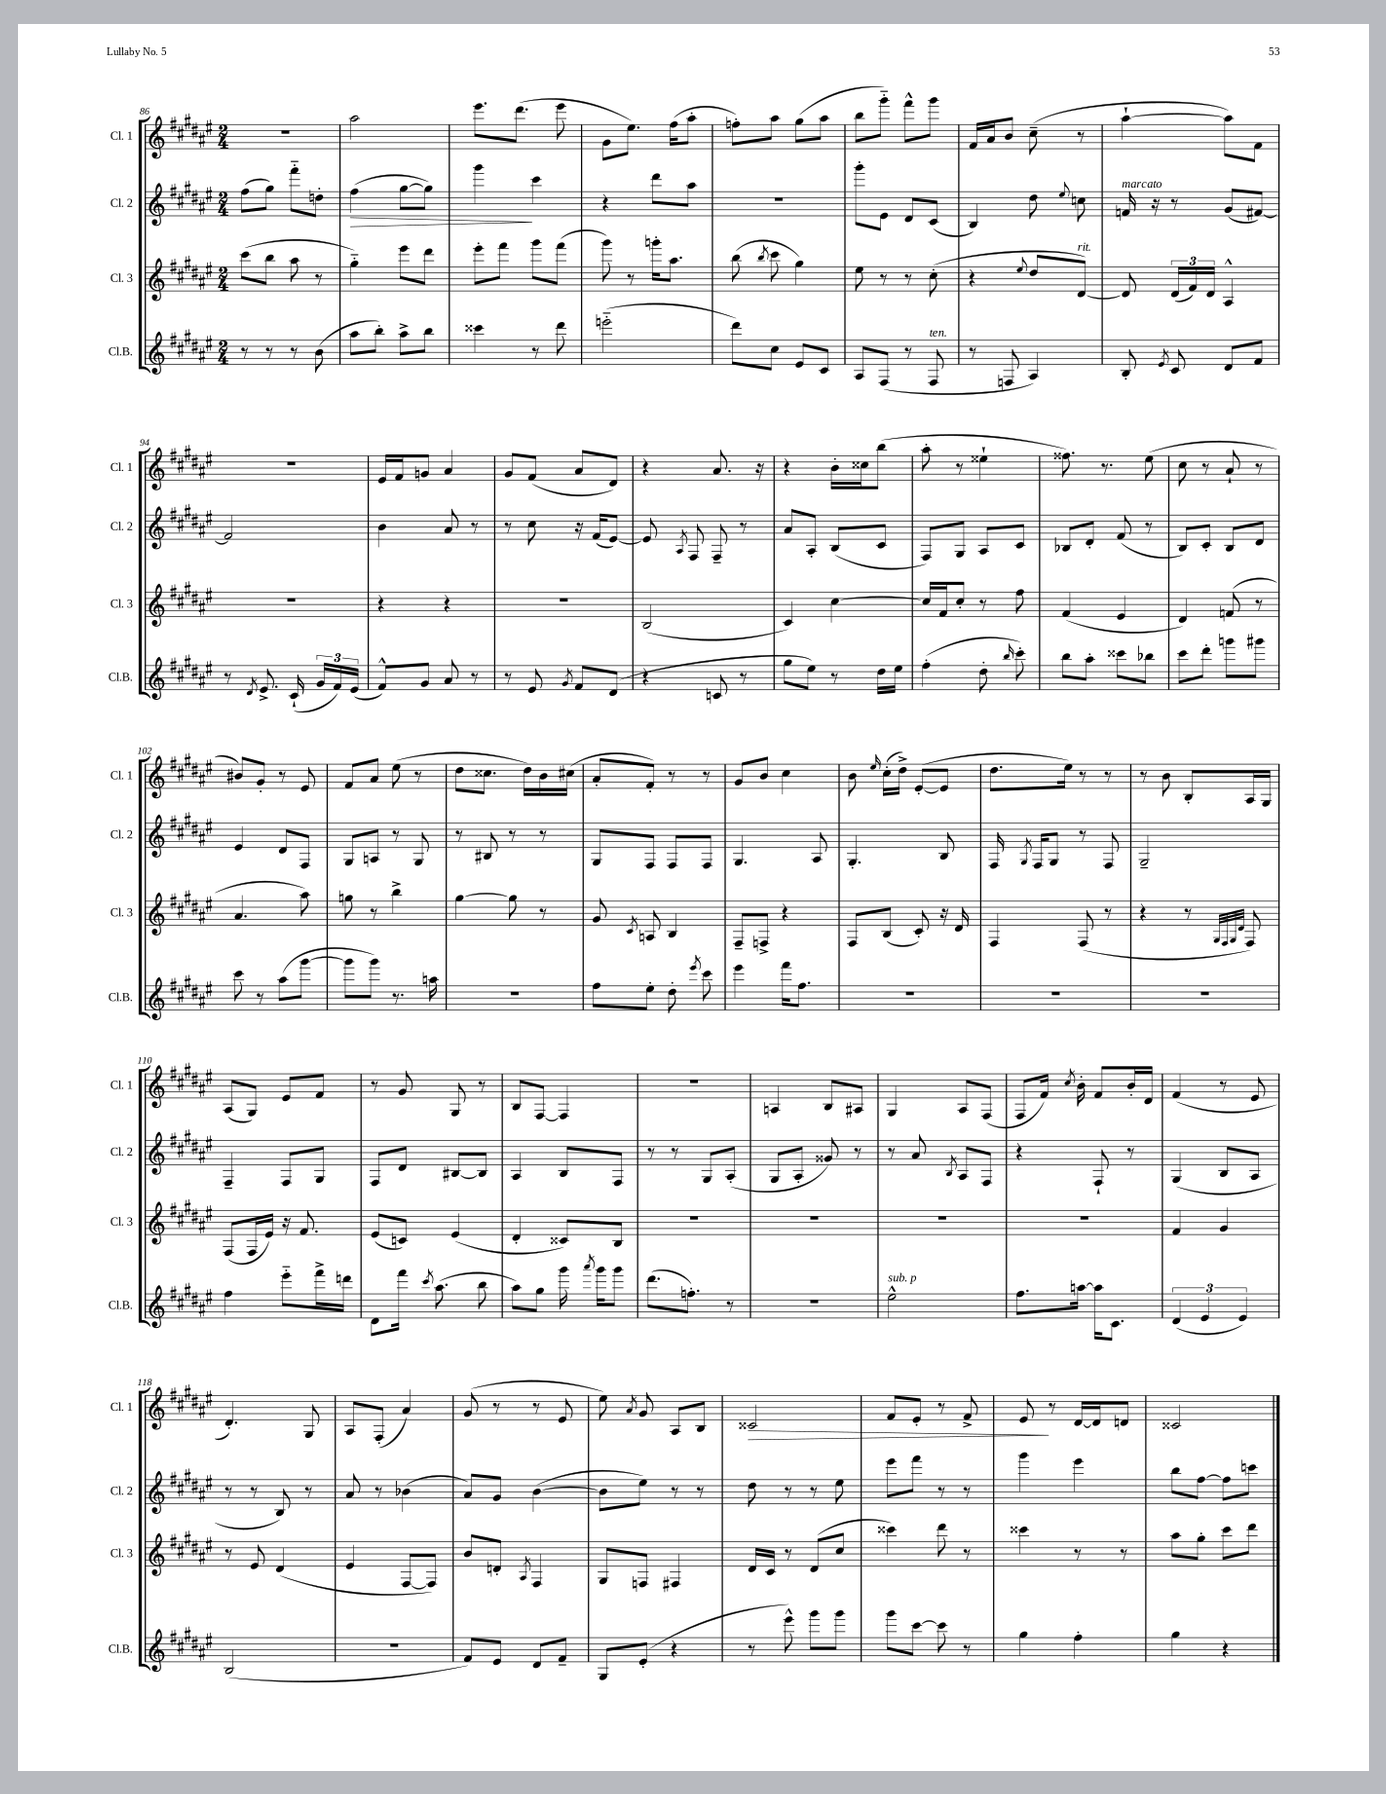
<<
\new StaffGroup <<
\new Staff = "s0" \with { instrumentName = "Cl. 1" shortInstrumentName = "Cl. 1" } {
    \clef treble \key fis \major \numericTimeSignature \time 2/4
    \autoBeamOff r2 |
    ais''2 |
    eis'''8.[ dis'''8.]( eis'''8 |
    gis'8[ eis''8.]) fis''16[( ais''8]-. |
    f''8[-.) ais''8] gis''8[( ais''8] |
    b''8[ gis'''8]-_) fis'''8[-^ gis'''8] |
    fis'16[ ais'16 b'8] cis''8--( r8 |
    ais''4~-! ais''8[) fis'8] |
    R2 |
    eis'16[ fis'16 g'8] ais'4 |
    gis'8[ fis'8]( ais'8[ dis'8]) |
    r4 ais'8. r16 |
    r4 b'16[-. cisis''16 b''8]( |
    ais''8-. r8 eisis''4-! |
    fisis''8.) r8. eis''8( |
    cis''8 r8 ais'8-! r8 |
    bis'8[) gis'8]-. r8 eis'8 |
    fis'8[ ais'8] eis''8( r8 |
    dis''8[ cisis''8.] dis''16[) b'16 cis''16]( |
    ais'8[-. fis'8]-.) r8 r8 |
    gis'8[ b'8] cis''4 |
    b'8 \grace { eis''16 } cis''16[-.( dis''16]->) eis'8[~-.( eis'8] |
    dis''8.[ eis''16]) r8 r8 |
    r8 b'8 b8[-. ais16 gis16] |
    ais8[( gis8]) eis'8[ fis'8] |
    r8 gis'8 gis8 r8 |
    b8[ fis8]~ fis4 |
    r2 |
    a4 b8[ ais8] |
    gis4 ais8[ fis8]( |
    fis8[ fis'16]) \acciaccatura { cis''8 } b'16-. fis'8[ b'16-. dis'16] |
    fis'4( r8 eis'8 |
    dis'4.-.) gis8 |
    ais8[ fis8]-.( ais'4) |
    gis'8( r8 r8 eis'8 |
    eis''8) \acciaccatura { ais'8 } gis'8 ais8[ b8] |
    cisis'2\> |
    fis'8[ eis'8]-. r8 fis'8-> |
    eis'8\! r8 dis'16[~ dis'16 d'8] |
    cisis'2 \bar "|." |
}
\new Staff = "s1" \with { instrumentName = "Cl. 2" shortInstrumentName = "Cl. 2" } {
    \clef treble \key fis \major \numericTimeSignature \time 2/4
    \autoBeamOff fis''8[( gis''8]) fis'''8[-_ d''8]-. |
    fis''4\>( gis''8[~ gis''8]) |
    gis'''4\! cis'''4 |
    r4 dis'''8[ ais''8] |
    R2 |
    gis'''8[-. eis'8] dis'8[ cis'8]( |
    b4) dis''8 \appoggiatura { eis''8 } c''8 |
    f'16^\markup { \italic "marcato" } r16 r8 gis'8[( fis'8]~) |
    fis'2 |
    b'4 ais'8 r8 |
    r8 cis''8 r16 fis'16[( eis'8]~) |
    eis'8 \acciaccatura { ais8 } fis8 fis8-- r8 |
    ais'8[ ais8]-. b8[( cis'8] |
    fis8[) gis8] ais8[ cis'8] |
    bes8[ dis'8]-. fis'8( r8 |
    b8[) cis'8]-. b8[ dis'8] |
    eis'4 dis'8[ fis8] |
    gis8[ a8] r8 gis8 |
    r8 bis8 r8 r8 |
    gis8[ fis8] fis8[ fis8] |
    gis4. ais8 |
    gis4.-. b8 |
    fis16 \acciaccatura { gis8 } fis16[ gis8] r8 fis8 |
    gis2-- |
    fis4-- fis8[ gis8] |
    fis8[ dis'8] bis8[~ bis8] |
    ais4 b8[ fis8] |
    r8 r8 gis8[ ais8]-.( |
    gis8[ ais8]-. gisis'8) r8 |
    r8 ais'8 \acciaccatura { b8 } ais8[ fis8] |
    r4 fis8-! r8 |
    gis4( b8[ ais8] |
    r8 r8 b8) r8 |
    ais'8 r8 bes'4( |
    ais'8[) gis'8] b'4~( |
    b'8[ eis''8]) r8 r8 |
    dis''8 r8 r8 eis''8 |
    eis'''8[ fis'''8] r8 r8 |
    gis'''4 eis'''4 |
    b''8[ fis''8]~ fis''8[ c'''8] \bar "|." |
}
\new Staff = "s2" \with { instrumentName = "Cl. 3" shortInstrumentName = "Cl. 3" } {
    \clef treble \key fis \major \numericTimeSignature \time 2/4
    \autoBeamOff cis'''8[( b''8] ais''8 r8 |
    gis''4-_) eis'''8[ dis'''8] |
    eis'''8[-. fis'''8] gis'''8[ fis'''8]( |
    gis'''8) r8 g'''16[-. ais''8.] |
    b''8( \acciaccatura { b''8 } cis'''8 gis''4) |
    eis''8 r8 r8 cis''8-.( |
    r4 \appoggiatura { eis''8 } dis''8[ dis'8]~^\markup { \italic "rit." }) |
    dis'8 \tuplet 3/2 { dis'16[( fis'16) dis'16] } ais4-^ |
    R2 |
    r4 r4 |
    r2 |
    b2( |
    cis'4) cis''4~ |
    cis''16[ fis'16 cis''8]-. r8 fis''8 |
    fis'4( eis'4 |
    dis'4) f'8( r8 |
    ais'4. ais''8) |
    g''8 r8 b''4-> |
    gis''4~ gis''8 r8 |
    gis'8 \acciaccatura { cis'8 } a8 b4 |
    fis8[-- f8]-> r4 |
    fis8[ b8]( cis'8-.) r16 dis'16 |
    fis4 fis8( r8 |
    r4 r8 \grace { gis32[ fis32 gis32 dis'32] } fis8) |
    fis8[( fis16 eis'16]) r16 fis'8. |
    eis'8[( c'8]) eis'4( |
    dis'4-. cisis'8[) b8] |
    R2 |
    R2 |
    R2 |
    R2 |
    fis'4 gis'4 |
    r8 eis'8 dis'4( |
    eis'4 fis8[~ fis8]) |
    b'8[ d'8]-. \acciaccatura { ais8 } fis4 |
    gis8[ f8] fis4 |
    dis'16[ cis'16] r8 dis'8[( cis''8] |
    cisis'''4) dis'''8 r8 |
    cisis'''4 r8 r8 |
    ais''8[ gis''8]-. cis'''8[ dis'''8] \bar "|." |
}
\new Staff = "s3" \with { instrumentName = "Cl.B." shortInstrumentName = "Cl.B." } {
    \clef treble \key fis \major \numericTimeSignature \time 2/4
    \autoBeamOff r8 r8 r8 b'8( |
    ais''8[ b''8]-.) ais''8[-> b''8] |
    cisis'''4 r8 dis'''8 |
    e'''2-_( |
    dis'''8[) cis''8] eis'8[ cis'8] |
    ais8[ fis8]( r8 fis8^\markup { \italic "ten." } |
    r8 f8 ais4) |
    b8-. \acciaccatura { eis'8 } cis'8 dis'8[ fis'8] |
    r8 \acciaccatura { dis'8 } eis'8.-> cis'16-!( \tuplet 3/2 { gis'16[ fis'16) eis'16]( } |
    fis'8[-^) gis'8] ais'8 r8 |
    r8 eis'8 \acciaccatura { gis'8 } fis'8[ dis'8]( |
    r4 c'8 r8 |
    gis''8[ eis''8]) r8 dis''16[ eis''16] |
    fis''4-.( dis''8-. \grace { b''16 } cis'''8-.) |
    b''8[ ais''8]-. cisis'''8[ bes''8] |
    cis'''8[ dis'''8]-. g'''8[ gis'''8] |
    cis'''8 r8 ais''8[( gis'''8]~ |
    gis'''8[ gis'''8]) r8. a''16 |
    r2 |
    fis''8[ eis''8]-. dis''8-. \acciaccatura { eis'''8 } cis'''8 |
    eis'''4 fis'''16[ fis''8.] |
    R2 |
    R2 |
    R2 |
    fis''4 eis'''8[-_ fis'''16-> d'''16] |
    dis'8[ fis'''16] \acciaccatura { cis'''8 } ais''8.( b''8 |
    ais''8[) gis''8] gis'''16 \acciaccatura { ais'''8 } gis'''16[ gis'''8] |
    dis'''8.[( f''8.]-.) r8 |
    R2 |
    eis''2-^^\markup { \italic "sub. p" } |
    fis''8.[ a''16]~ a''16[ cis'8.] |
    \tuplet 3/2 { dis'4( eis'4 eis'4) } |
    b2( |
    r2 |
    fis'8[) eis'8] dis'8[ fis'8]-- |
    gis8[ eis'8]-.( r4 |
    r8 eis'''8-^) gis'''8[ gis'''8] |
    gis'''8[ cis'''8]~ cis'''8 r8 |
    gis''4 fis''4-. |
    gis''4 r4 \bar "|." |
}
>>
>>
\layout { \context { \Score currentBarNumber = #86 } }
